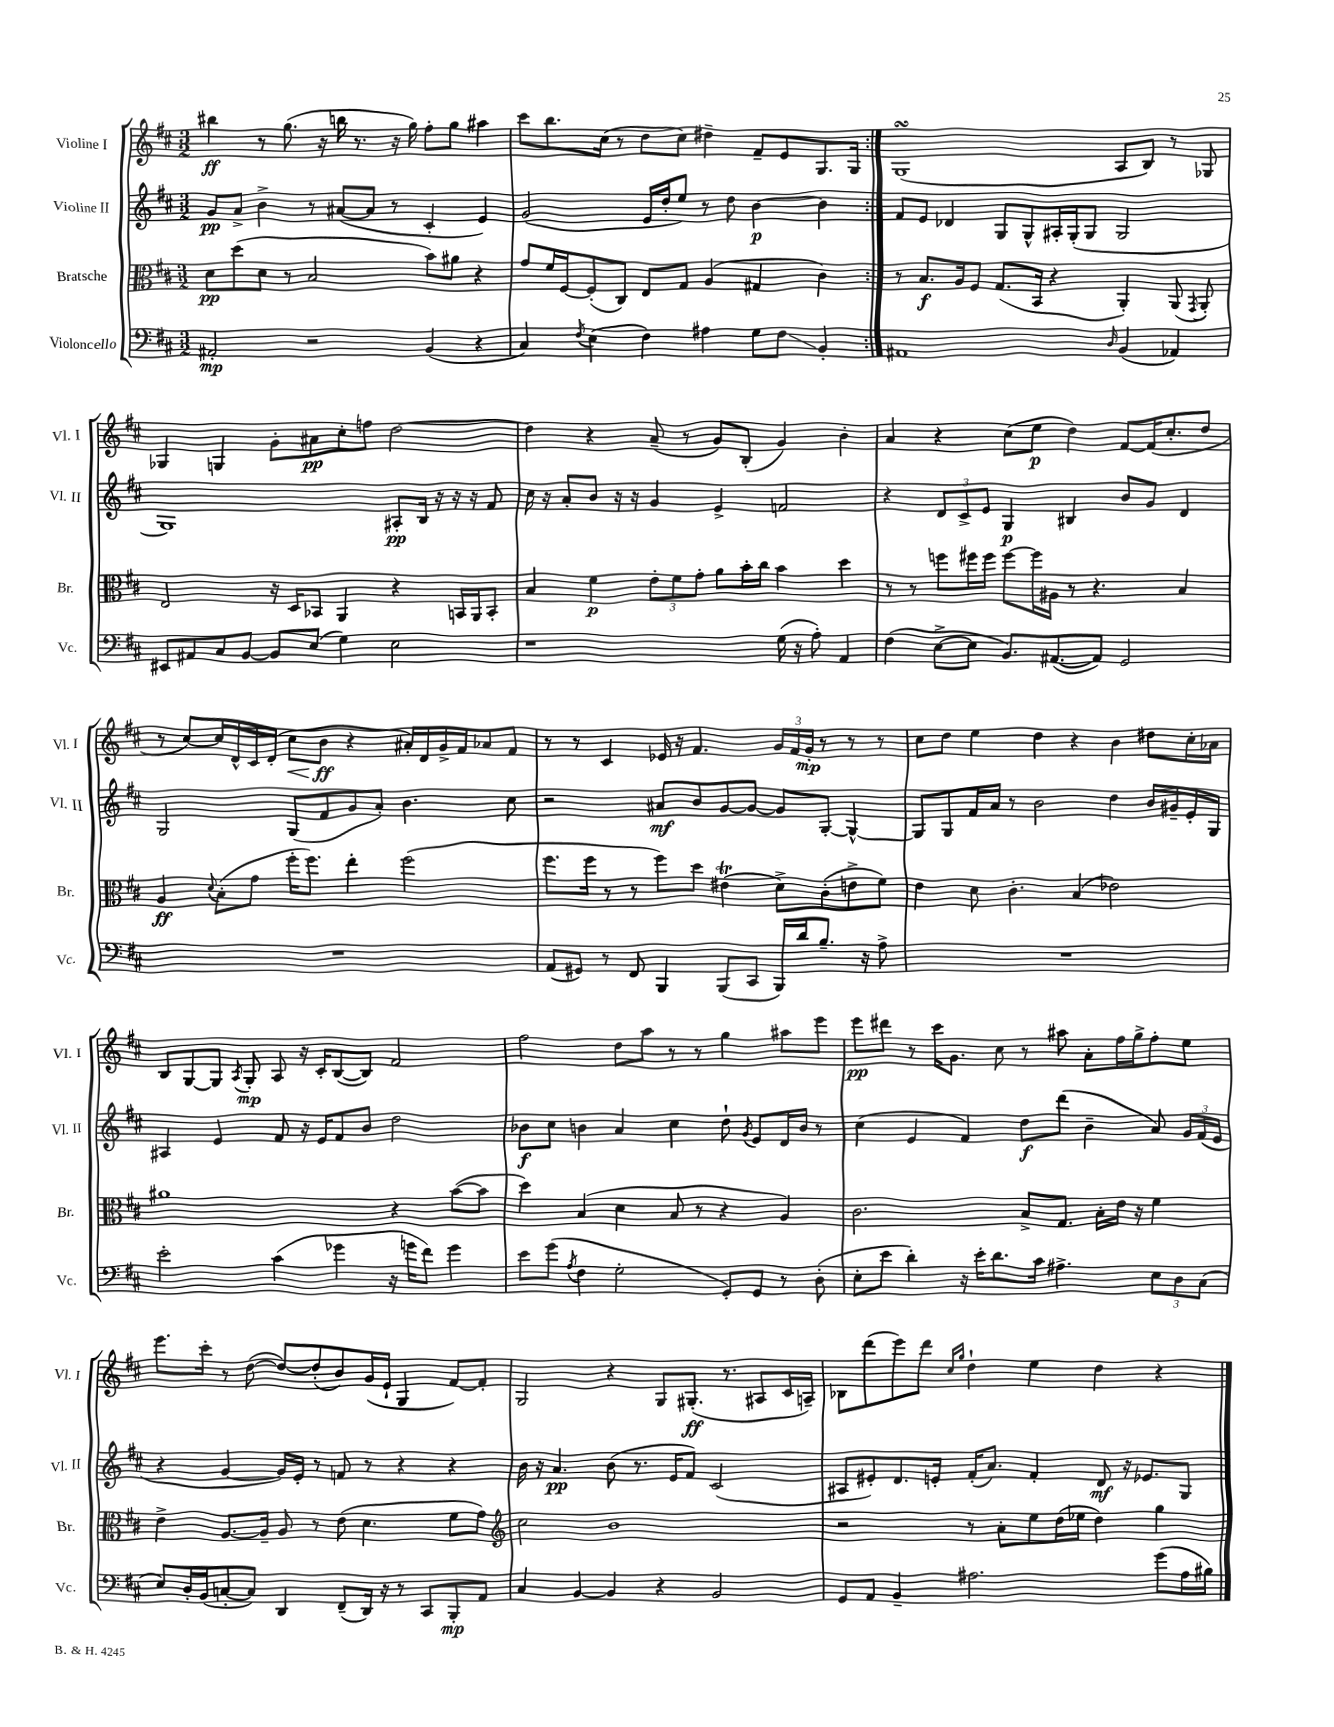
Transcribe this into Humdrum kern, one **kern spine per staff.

**kern	**kern	**kern	**kern
*staff4	*staff3	*staff2	*staff1
*clefF4	*clefC3	*clefG2	*clefG2
*k[f#c#]	*k[f#c#]	*k[f#c#]	*k[f#c#]
*M3/2	*M3/2	*M3/2	*M3/2
2AA#'	8d	8g	4bb#
.	(8dd	8a^	.
.	8d	4b^	8r
.	8r	.	(8.gg
2r	2B	8r	.
.	.	.	16r
.	.	([8a#	16bb
.	.	.	8.r
.	.	8a#]	.
.	.	8r	16r
.	.	.	16gg)
(4BB	8b)	4c#'	8ff#'
.	8a#	.	8gg
4r	4r	4e)	4aa#
=	=	=	=
4C#)	8g	(2g	8ccc#
.	16f#	.	8.bb
.	[16F#	.	.
8qF#	.	.	.
(4E	(8F#']	.	.
.	.	.	(16cc#
.	8C#)	.	8r
4F#)	8E	16e	8dd
.	.	16dd'	.
.	8G	8ee)	8cc#)
4A#	(4A	8r	4dd#~
.	.	8dd	.
8G	4G#	[4b	8f#~
8F#	.	.	8e
4BB'	4c#)	4b]	8.G
.	.	.	16G
=:|!	=:|!	=:|!	=:|!
1AA#	8r	8f#	(1G
.	8.B	8e	.
.	.	4d-	.
.	16A	.	.
.	8F#	.	.
.	(8.G	8G	.
.	.	8G^^	.
.	16BB	.	.
.	4r	16A#'	.
.	.	(16G'	.
.	.	8G	.
16qqD	.	.	.
(4BB	4AA')	2G	8A
.	.	.	8B)
4AA-)	(8AA	.	8r
.	8qGG	.	.
.	8AA')	.	8G-
=	=	=	=
8EE#	2E	1G)	4G-
8AA#	.	.	.
8C#	.	.	4G
[8BB	.	.	.
8BB]	16r	.	8g'
.	16D	.	.
(8E	8BB-	.	8a#
4G)	4AA	.	8cc#'
.	.	.	8ff
2E	4r	8A#'	[2dd
.	.	16B	.
.	.	16r	.
.	16BB	16r	.
.	16AA	16r	.
.	8BB'	8f#	.
=	=	=	=
1r	4B	16cc#	4dd]
.	.	16r	.
.	.	8a'	.
.	4f#	8b	4r
.	.	16r	.
.	.	16r	.
.	12e'	4g	(8a~
.	12f#	.	.
.	.	.	8r
.	12g'	.	.
.	8a	4e^	8g)
.	16b'	.	(8B'
.	16cc#	.	.
(16G	4b	2f	4g)
16r	.	.	.
8A')	.	.	.
4AA	4dd	.	4b'
=	=	=	=
(4F#	8r	4r	4a
.	8r	.	.
[8E^	8ff	12d	4r
.	.	12c#^	.
8E]	16ff#	.	.
.	.	12e	.
.	16ff#	.	.
8.BB)	[8ff#	4G	(8cc#
.	16ff#]	.	8ee
([8.AA#	16A#	.	.
.	8r	4B#	4dd)
8AA#])	4.r	.	.
2GG	.	8b	[8f#
.	.	8g	(16f#]
.	.	.	8.cc#'
.	4B	4d	.
.	.	.	8dd
=	=	=	=
1.r	4A	2G	8r
.	.	.	[8cc#)
.	8qqd	.	.
.	(8B'	.	16cc#]
.	.	.	16d^^
.	8g	.	16c#
.	.	.	(16d'
.	16ff#'	(8G	8cc#
.	8.ff#)	.	.
.	.	8f#	8b
.	4ee'	8g	4r
.	.	8a')	.
.	(2ff#	4.b	16a#')
.	.	.	16d
.	.	.	16g^
.	.	.	16f#
.	.	.	8a-
.	.	8cc#	8f#
=	=	=	=
(8AA	8.ff#	2r	8r
8GG#)	.	.	8r
.	16ff#	.	.
8r	8r	.	4c#
8FF#	8r	.	.
4BBB	8ff#)	8a#	16e-
.	.	.	16r
.	8dd	8b	4.f#
(8BBB	(4e#	[8g	.
8CC#	.	8g_	.
16BBB)	8d^)	8g]	24g
.	.	.	24f#
16d	.	.	.
.	.	.	24g'
8.B~	(8c#'	[8G'	8r
.	8e^	4G^^_	8r
16r	.	.	.
8A^	8f#)	.	8r
=	=	=	=
1.r	4e	8G]	8cc#
.	.	8G	8dd
.	8d	16f#	4ee
.	.	16a	.
.	4.c#'	8r	.
.	.	2b	4dd
.	(4B	.	4r
.	2e-)	4dd	4b
.	.	16b	8dd#
.	.	16g#~	.
.	.	16e'	16cc#'
.	.	16G	16a-
=	=	=	=
2e'	1a#	4A#	8B
.	.	.	[8G
.	.	4e	8G]
.	.	.	8qA
.	.	.	8G'
(4c#	.	8f#	8A
.	.	16r	16r
.	.	16e	16c#'
4g-	.	8f#	([8B
.	.	8b	8B])
16r	4r	2dd	2f#
16g	.	.	.
8f#)	.	.	.
4g	([8b	.	.
.	8b]	.	.
=	=	=	=
8e	4dd)	8b-	2ff#
(8g	.	8cc#	.
8qA	.	.	.
4F#	(4B	4b	.
2G'	4d	4a	8dd
.	.	.	8aa
.	8B	4cc#	8r
.	8r	.	8r
8GG')	4r	8dd`	4gg
.	.	8qg	.
8GG	.	8e	.
8r	4A)	16d	8aa#
.	.	16b	.
(8D'	.	8r	8eee
=	=	=	=
8E'	2.c#	(4cc#	8eee
8e	.	.	8ddd#
4d')	.	4e	8r
.	.	.	16ccc#
.	.	.	8.g
16r	.	4f#)	.
16e'	.	.	.
8.d	.	.	8cc#
.	8B^	8dd	8r
16c#	.	.	.
4.A#^	8.G	(8ddd	8aa#
.	.	4b~	8a'
.	16B'	.	.
.	16e	.	16ff#
.	16r	.	16gg^
12E	4f#	8a)	8ff#'
12D	.	.	.
.	.	24g	8ee
(12C#	.	(24f#	.
.	.	24e	.
=	=	=	=
8E)	4e^	4r	8.eee
16D'	.	.	.
(16BB	.	.	16ccc#'
[8C'	[8.A	[4g	8r
8C])	.	.	([8dd
.	16A~]	.	.
4DD	8A	16g])	8dd_)
.	.	16e'	.
.	8r	8r	(8dd']
(8FF#~	(8e	8f	8b)
16DD)	4.d	8r	(16g
16r	.	.	16e`
8r	.	4r	4G
8CC#	.	.	.
8BBB'	8f#	4r	[8f#)
8AA	8g)	.	8f#']
=	=	=	=
*	*clefG2	*	*
4C#	2cc#	16b	2G
.	.	16r	.
.	.	4.a	.
[4BB	.	.	.
4BB]	1b	(8b	4r
.	.	8.r	.
4r	.	.	8G
.	.	16e	.
.	.	8f#)	(8.G#'
2BB	.	(2c#	.
.	.	.	8.r
.	.	.	8A#
.	.	.	16c#
.	.	.	16A~)
=	=	=	=
8GG	2r	8A#	8B-
8AA	.	8e#')	(8ddd
4BB~	.	8.d	8eee)
.	.	.	8ddd
.	.	16e'	.
.	.	.	16qqcc#
.	.	.	16qqgg
2.A#	8r	(16f#'	4dd`
.	.	8.a)	.
.	8a'	.	.
.	8ee	4f#'	4ee
.	(16dd	.	.
.	16ee-	.	.
.	4dd)	8d	4dd
.	.	16r	.
.	.	8.e-	.
(8g	4gg	.	4r
16A#	.	8G	.
16B#)	.	.	.
==	==	==	==
*-	*-	*-	*-
